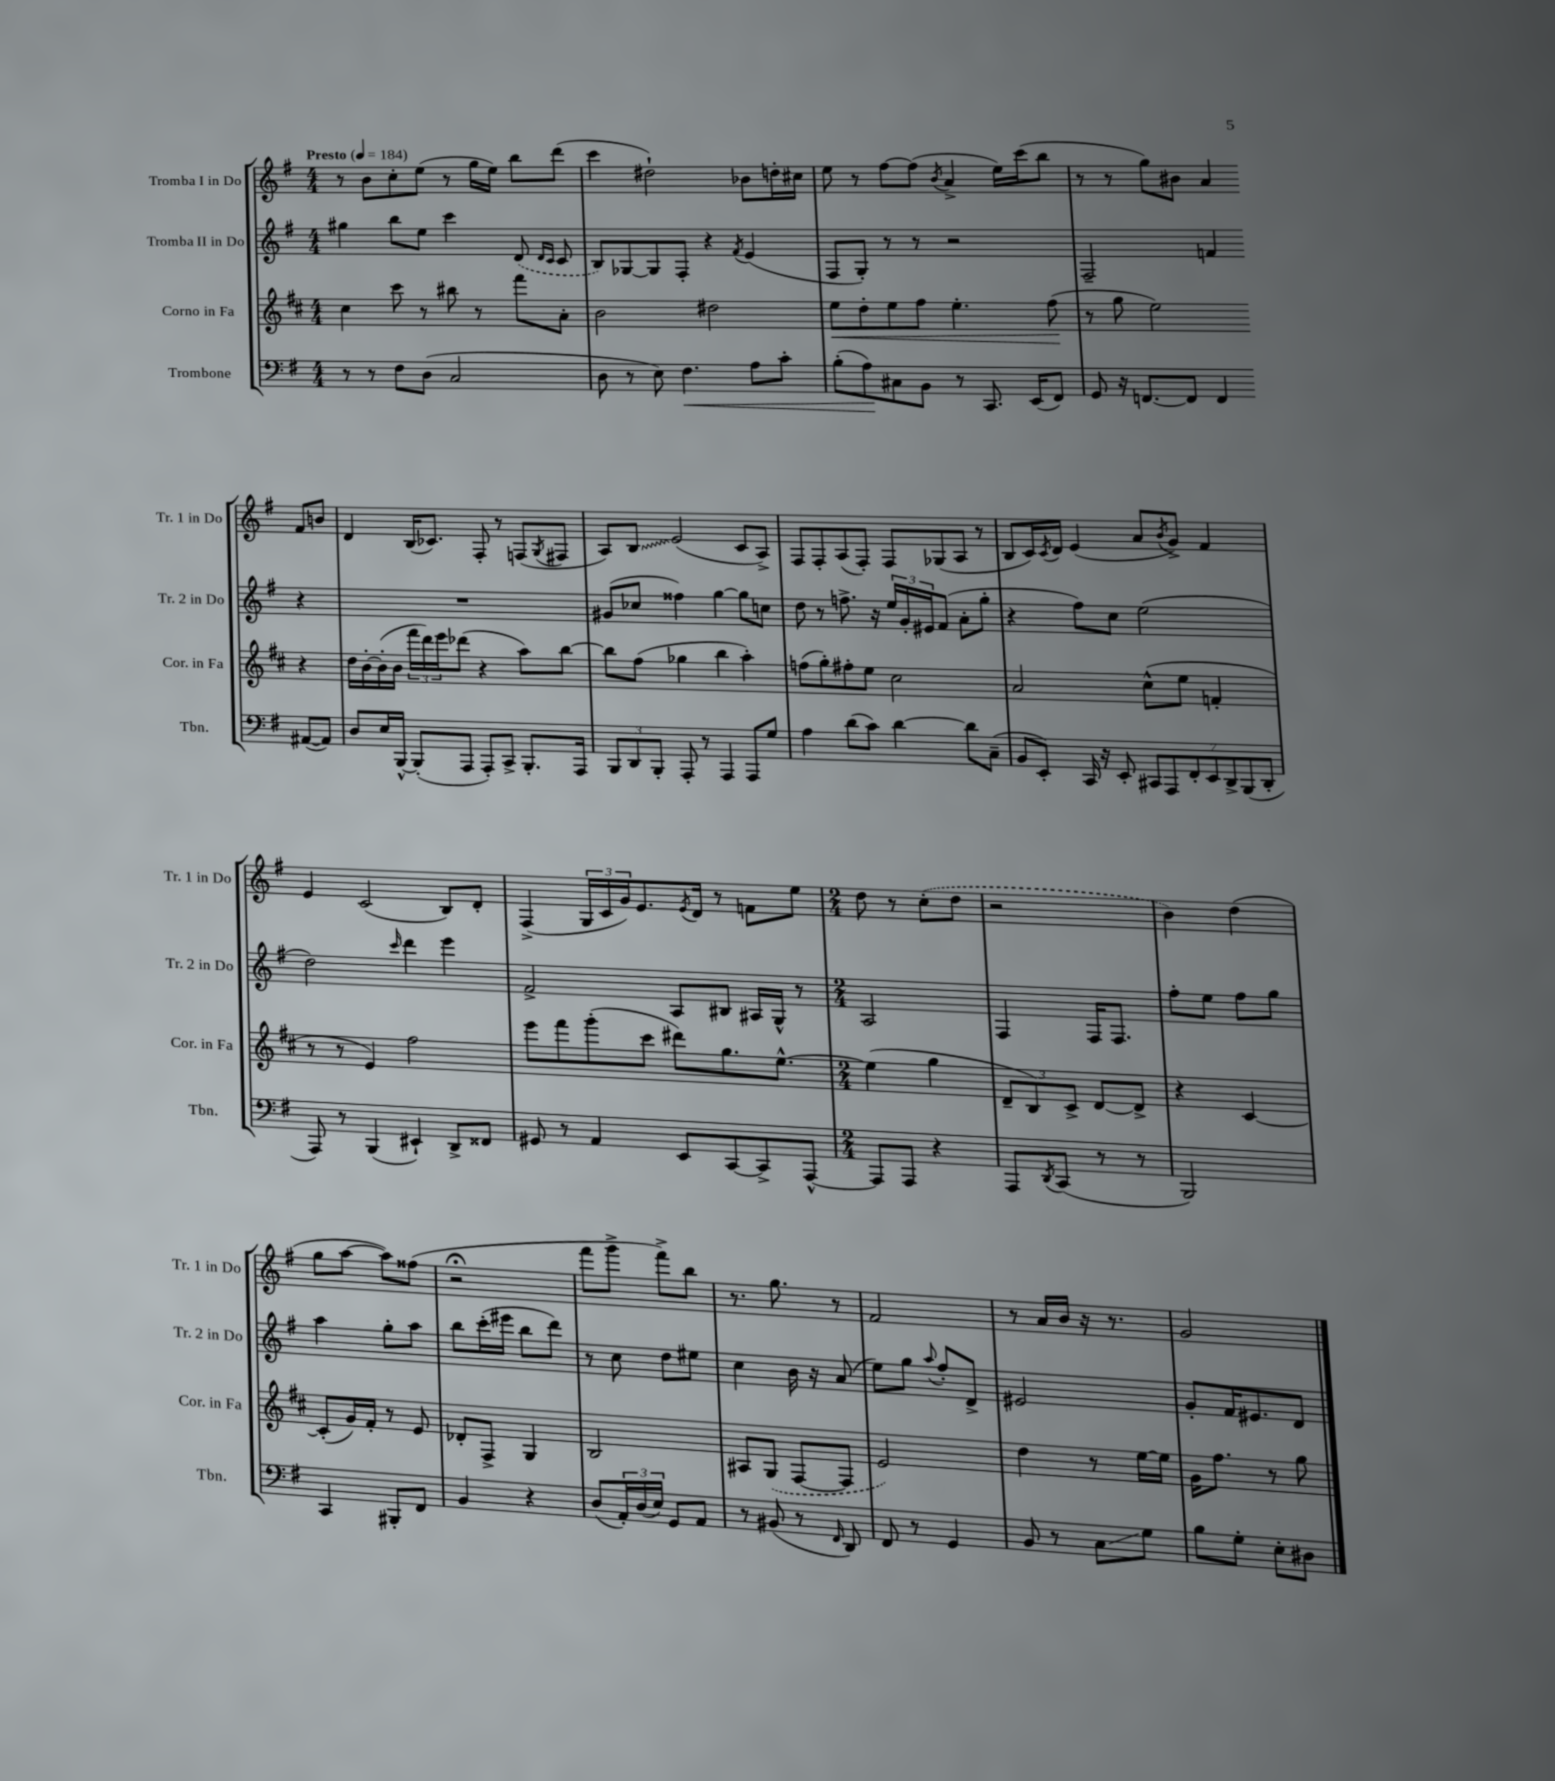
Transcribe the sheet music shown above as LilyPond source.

<<
\new StaffGroup <<
\new Staff = "s0" \with { instrumentName = "Tromba I in Do" shortInstrumentName = "Tr. 1 in Do" } {
    \clef treble \key g \major \numericTimeSignature \time 4/4 \tempo "Presto" 4 = 184
    r8 b'8 c''8-. e''8( r8 g''16 e''16) b''8 d'''8( |
    c'''4 dis''2-!) bes'8 d''16-. cis''16 |
    e''8 r8 fis''8~ fis''8( \acciaccatura { b'8 } a'4-> e''16) c'''16( b''8 |
    r8 r8 g''8) bis'8 a'4 fis'8 b'8 |
    d'4 b16( ces'8.) fis8-. r8 f8( \acciaccatura { g8 } fis8 |
    a8) \once \override Glissando.style = #'zigzag b8\glissando e'2( c'8 a8->) |
    fis8 fis8-. a8( fis8-.) fis8 ges8( a8 r8 |
    b8 c'16) \acciaccatura { c'8 } d'16 e'4( a'8 \acciaccatura { b'8 } g'8->) fis'4 |
    e'4 c'2( b8) d'8-. |
    fis4->( \tuplet 3/2 { g16 c'16 g'16) } e'8. \acciaccatura { e'8 } d'16 r8 f'8 e''8 |
    \numericTimeSignature \time 2/4 d''8 r8 \once \slurDashed c''8-.( d''8 |
    r2 |
    b'4) d''4( |
    g''8 a''8~ a''8) fisis''8( |
    r2\fermata |
    fis'''8 g'''8-> fis'''8->) b''8 |
    r8. g''8. r8 |
    fis'2 |
    r8 a'16 b'16 r16 r8. |
    g'2 \bar "|." |
}
\new Staff = "s1" \with { instrumentName = "Tromba II in Do" shortInstrumentName = "Tr. 2 in Do" } {
    \clef treble \key g \major \numericTimeSignature \time 4/4
    gis''4 b''8 e''8 c'''4 \once \slurDashed d'8( \grace { d'16 c'16 } c'8 |
    b8) ges8~ ges8 fis8-. r4 \acciaccatura { fis'8 } e'4( |
    fis8 g8-.) r8 r8 r2 |
    fis2-- f'4 r4 |
    R1 |
    gis'8( ces''8 fisis''4) g''4~ g''8 c''8 |
    d''8 r8 f''8.-> r16 \tuplet 3/2 { e''16 g'16-. eis'16 } fis'8( a'8-. g''8-. |
    r4 fis''8) c''8 e''2( |
    d''2) \grace { c'''16 } d'''4 e'''4 |
    fis'2-> a8 bis8 ais16 g16-^ r8 |
    \numericTimeSignature \time 2/4 a2 |
    fis4 fis16 fis8. |
    fis''8-. e''8 fis''8 g''8 |
    a''4 g''8-. a''8 |
    b''8 c'''16-.( eis'''16 b''8 d'''8) |
    r8 c''8 d''8 eis''8 |
    c''4 b'16 r16 a'8( |
    e''8) g''8 \appoggiatura { a''8 } fis''8-. d'8-> |
    eis'2 |
    g'8-. fis'16 eis'8. d'8 \bar "|." |
}
\new Staff = "s2" \with { instrumentName = "Corno in Fa" shortInstrumentName = "Cor. in Fa" } {
    \clef treble \key d \major \numericTimeSignature \time 4/4
    cis''4 cis'''8 r8 bis''8 r8 fis'''8 a'8-. |
    b'2 dis''2 |
    e''8\< d''8-. e''8 fis''8 e''4.-. fis''8\!( |
    r8 g''8 e''2) r4 |
    d''16 b'16~-. b'16-.( b'16 \tuplet 3/2 { fis'''16 d'''16) e'''16 } des'''8( r4 a''8) b''8~ |
    b''8 fis''8( ges''4 b''4 a''4-.) |
    f''8( g''8-.) fis''8-. e''8 cis''2 |
    a'2 cis''8-^( e''8 f'4-. |
    r8 r8 e'4) fis''2 |
    e'''8 fis'''8 g'''8-.( cis'''8 dis'''8) g''8. e''8.~-^ |
    \numericTimeSignature \time 2/4 e''4( g''4 |
    \tuplet 3/2 { d'8-- b8) cis'8-> } d'8~ d'8-> |
    r4 cis'4~ |
    cis'8-.( g'16) fis'16-. r8 e'8 |
    des'8-. fis8-> g4 |
    b2 |
    ais8 \once \slurDashed g8( fis8~ fis8 |
    e'2) |
    d''4 r8 e''16~ e''16 |
    g'16 fis''8. r8 g''8 \bar "|." |
}
\new Staff = "s3" \with { instrumentName = "Trombone" shortInstrumentName = "Tbn." } {
    \clef bass \key g \major \numericTimeSignature \time 4/4
    r8 r8 fis8 d8( c2 |
    d8 r8 e8) fis4.\< a8 c'8-. |
    b8-.( a8\!) cis8 b,8 r8 c,8. e,16( fis,8) |
    g,8 r16 f,8.~ f,8 f,4 ais,8~( ais,8) |
    d8 e16 b,,16~-^ b,,8-.( a,,8 a,,8-.) c,8-> b,,8.-. a,,16 |
    \tuplet 3/2 { b,,8 d,8 b,,8-. } a,,8-. r8 a,,4 a,,8 g8 |
    a4 d'8( c'8) d'4~ d'8 c8--( |
    b,8 e,8-.) c,16 r16 e,8-. \tuplet 7/4 { cis,8 a,,8 fis,8-. e,8 d,8-> b,,8( d,8-. } |
    a,,8) r8 b,,4( eis,4-!) d,8-> fisis,8 |
    gis,8 r8 a,4 e,8 c,8~ c,8-> a,,8~-^ |
    \numericTimeSignature \time 2/4 a,,8 a,,8 r4 |
    a,,8 \acciaccatura { d,8 } c,8( r8 r8 |
    b,,2) |
    c,4 bis,,8-. fis,8 |
    b,4 r4 |
    d8( \tuplet 3/2 { a,16-.) d16( e16) } g,8 a,8 |
    r8 bis,8( r8 \grace { fis,16 } d,8) |
    fis,8 r8 g,4 |
    b,8 r8 c8\glissando g8 |
    b8 g8-. e8-. dis8 \bar "|." |
}
>>
>>
\layout { \context { \Score \remove "Bar_number_engraver" } }
